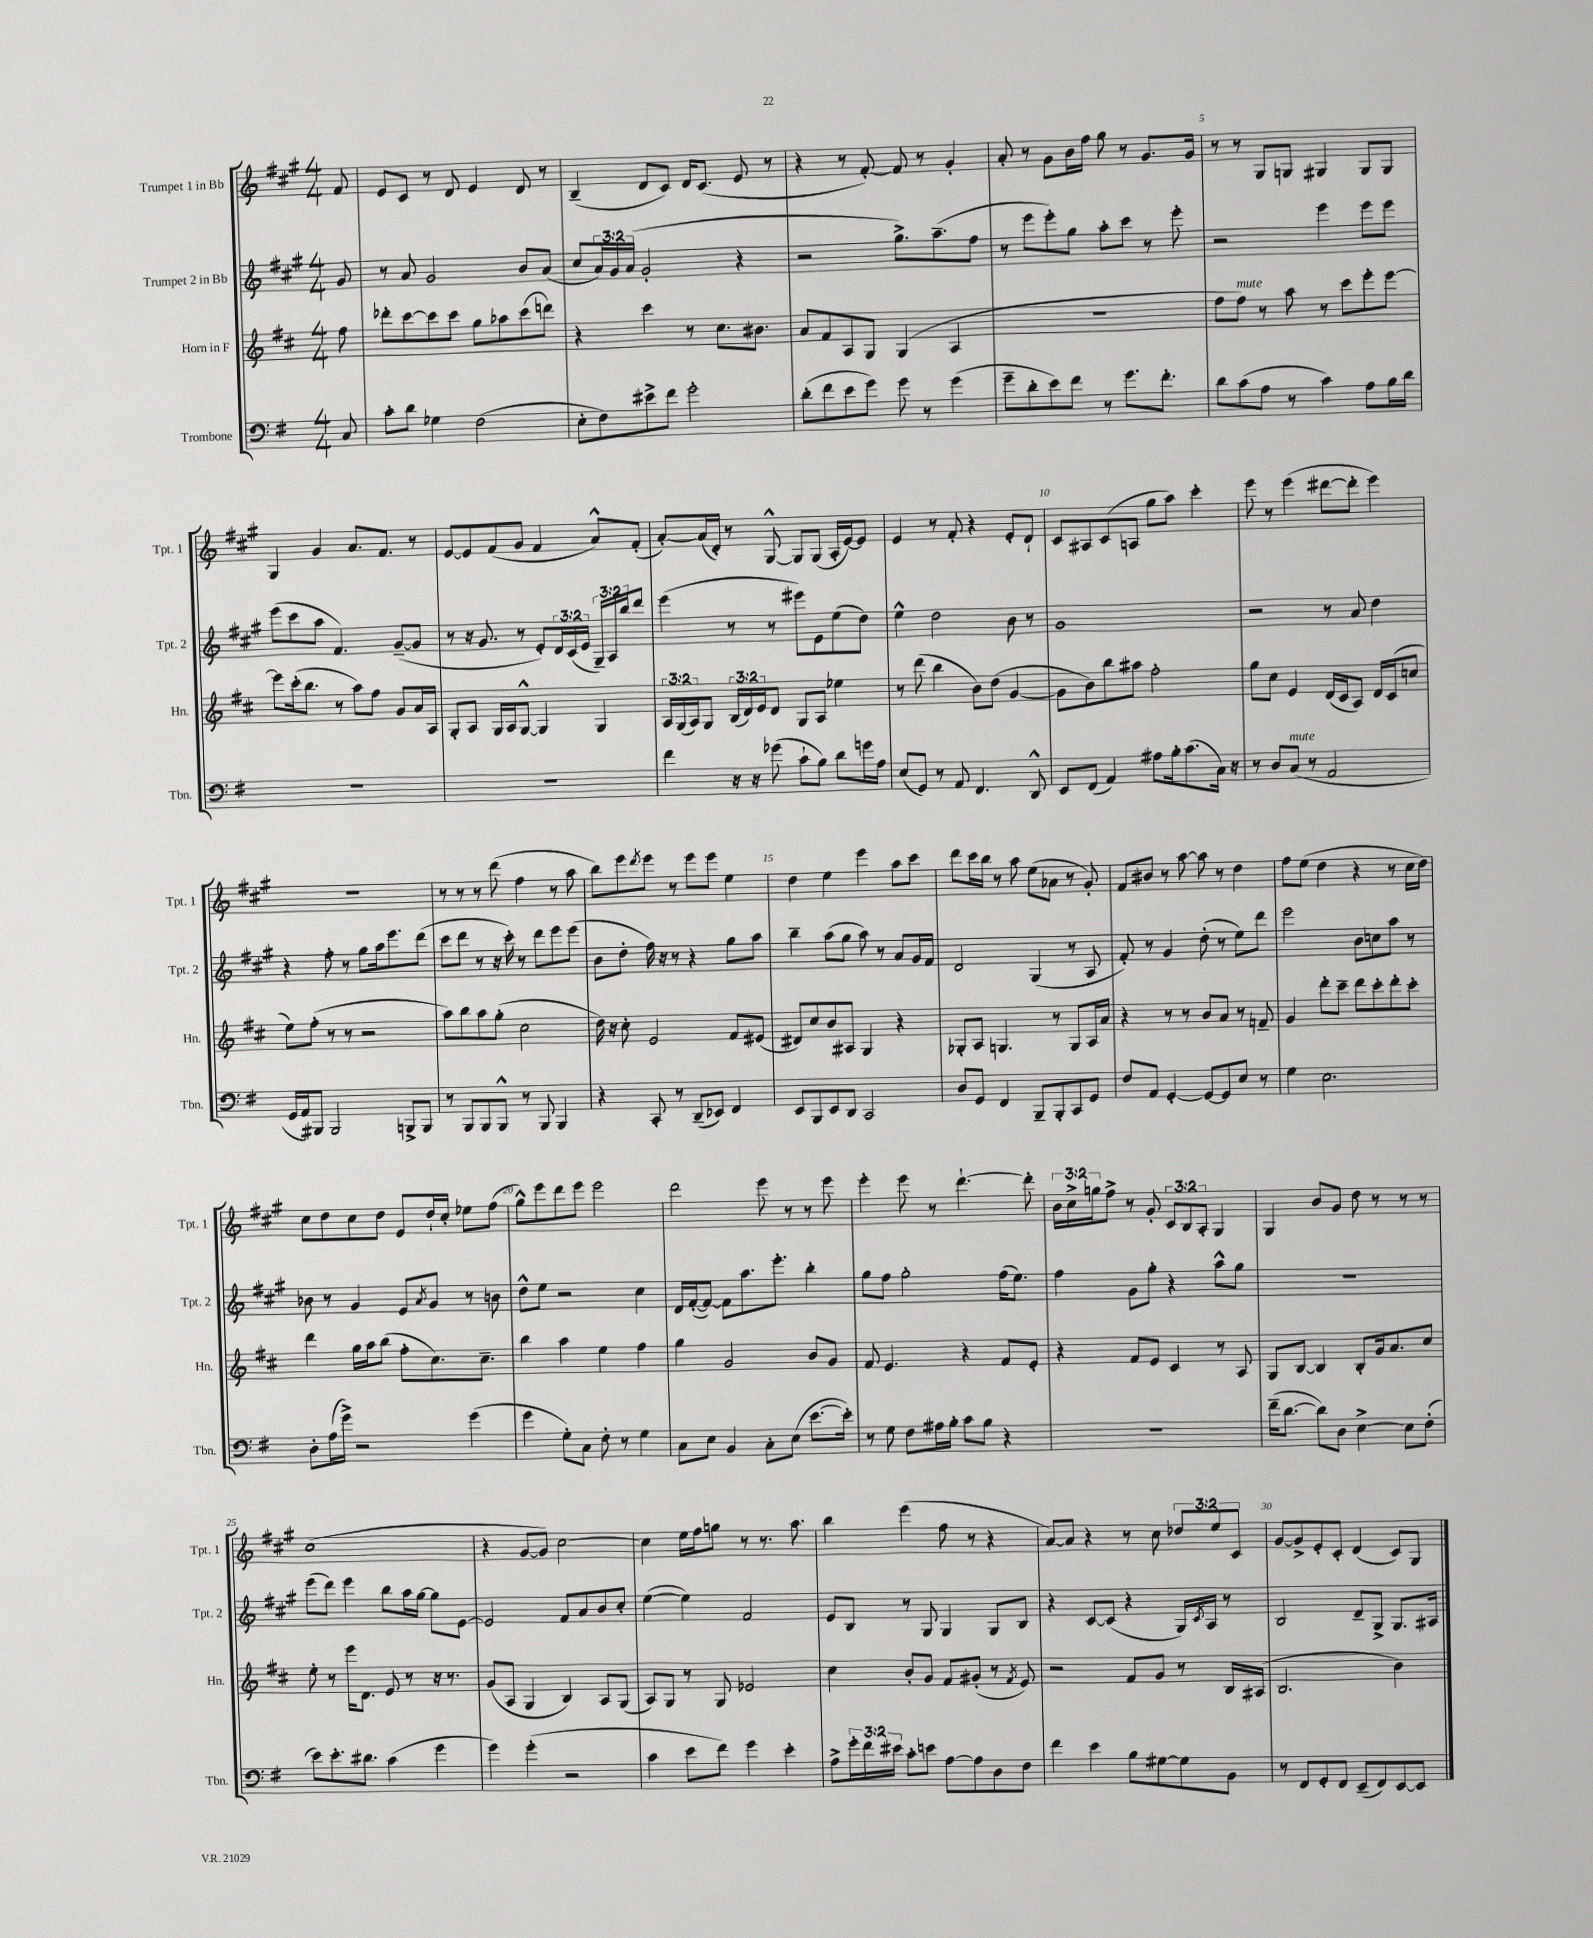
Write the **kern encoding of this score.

**kern	**kern	**kern	**kern
*staff4	*staff3	*staff2	*staff1
*clefF4	*clefG2	*clefG2	*clefG2
*k[f#]	*k[f#c#]	*k[f#c#g#]	*k[f#c#g#]
*M4/4	*M4/4	*M4/4	*M4/4
8C	8ff#	8g#	8f#
=	=	=	=
8c'	8ddd-'	8r	8e
8d	[8ccc#	8a	8c#
4G-	8ccc#]	2g#	8r
.	8ccc#	.	8d
(2F#	8gg	.	4e
.	8aa-	.	.
.	(8ccc#	8b	8d
.	8ddd)	(8a	8r
=	=	=	=
8E'	4r	8cc#	(4B~
8F#)	.	24a)	.
.	.	24g#	.
.	.	(24a	.
8e#^	4ccc#	2g#'	8d
8f#	.	.	8c#)
2g'	8r	.	16d
.	.	.	(8.c#
.	8.cc#	.	.
.	.	4r	8e
.	8.b#	.	.
.	.	.	8r
=	=	=	=
(8d'	8a	2r	4r
8f#	8f#	.	.
8e	8A	.	8r
8g)	8G	.	[8f#')
8g	(4G	8.gg#^)	8f#]
8r	.	.	8r
.	.	(8.aa~	.
(4g	4A	.	4g#'
.	.	8ff#	.
=	=	=	=
8g~	1r	8r	8a'
8d'	.	8eee	8r
8e)	.	8eee')	8g#
8f#	.	8gg#	16b
.	.	.	16ff#
8r	.	8aa'	8gg#
8.g	.	8ccc#	8r
.	.	8r	8.g#
8.f#'	.	.	.
.	.	8eee'	.
.	.	.	16g#
=	=	=	=
8d	8ff#	2r	8r
(8c	8ff#)	.	8r
8A	8r	.	8G#
8r	8aa	.	8G
4c)	8r	4eee	4G#
.	8ccc#	.	.
8A	8eee'	8eee	8G#
16B	[8eee	8eee	8G#
16d	.	.	.
=	=	=	=
1r	8eee]	(8eee	4G#
.	(16ccc#'	8ccc#	.
.	8.bb	.	.
.	.	8aa	4g#
.	8r	4.f#)	.
.	8aa)	.	8.a
.	8ff#	.	.
.	.	.	8.f#
.	8g	([8g#~	.
.	16a	8g#]	8r
.	16A	.	.
=	=	=	=
1r	8G'	8r	[8e
.	8A	16r	8e]
.	.	8.g#	.
.	16G	.	(8f#
.	16A	.	.
.	[8G^^	8r	8g#
.	4G]	8e')	4f#
.	.	24d	.
.	.	(24c#	.
.	.	24e	.
.	4G	24G#~)	8a^^)
.	.	24A	.
.	.	24bb	.
.	.	8ddd	(8f#'
=	=	=	=
4f#	24A	(4eee	[8a')
.	(24G	.	.
.	24A)	.	.
.	8G	.	(16a]
.	.	.	16d')
16r	(24B	8r	8r
.	24d)	.	.
16r	.	.	.
.	24e	.	.
(8g-	8d	8r	[8G#^^
8c`	8G	8eee#)	8G#]
8B)	8A	8e	(8G#
8d	4ee-	(8ee	16A'
.	.	.	[16e)
16g	.	8dd)	8e]
16A	.	.	.
=	=	=	=
(8E	8r	4ee^^	4e
8GG)	(8ddd	.	.
8r	4bb	2dd	8r
8AA	.	.	8f#'
4.FF#	8b)	.	4r
.	(8dd	.	.
.	[4g	8b	8e'
8DD^^	.	8r	8d`
=	=	=	=
8EE	8g]	1g#	8c#
(8FF#	8b)	.	8A#
4AA)	8bb	.	(8c#
.	8aa#	.	8A
8A#	2ff#'	.	8gg#
16B'	.	.	8aa)
(8.c	.	.	.
.	.	.	4ccc#'
16C)	.	.	.
16r	.	.	.
=	=	=	=
8r	8gg	2r	8eee
8D	8cc#	.	8r
(8C	4e	.	(4eee
8r	.	.	.
2AA	(16d	8r	[8ddd#
.	16c#	.	.
.	8A)	8a	8ddd#']
.	16d	4dd	4eee)
.	(16c#	.	.
.	8cc	.	.
=	=	=	=
16GG	8ee)	4r	1r
16AA)	.	.	.
8BBB#	(8ff#'	.	.
2BBB#	8r	8ff#'	.
.	8r	8r	.
.	2r	8gg#	.
.	.	16aa	.
.	.	8.eee	.
8BBB^	.	.	.
8BBB	.	(8ddd	.
=	=	=	=
8r	8aa)	8ccc#	8r
8BBB	8bb	8ddd	8r
8BBB	8aa	8r	8r
8BBB^^	(8gg'	16r	(8ddd
.	.	16ccc#')	.
8r	2cc#	8r	4ff#
8BBB	.	8ddd	.
4BBB	.	8eee	8r
.	.	(8eee	8aa
=	=	=	=
4r	16dd)	8b	8bb)
.	16r	.	.
.	8cc#'	8dd'	8eee
.	.	.	8qddd
8CC'	2e	16ff#)	8eee
.	.	16r	.
8r	.	8r	8r
(8DD~	.	4r	8eee
8EE-)	.	.	8eee
4FF#	8f#	8gg#	4ee
.	(8e#	8aa	.
=	=	=	=
8EE	8d#)	4bb~	4dd
8BBB	8cc#	.	.
8EE	8b	(8aa	4ee
8DD	8A#	8gg#	.
2CC	4G	8aa)	4eee
.	.	8r	.
.	4r	8a	8aa
.	.	16g#	8ccc#
.	.	16f#	.
=	=	=	=
8D	8G-'	2d	8ddd
8GG	8A	.	16ccc#
.	.	.	16bb
4FF#	4.G	.	8r
.	.	.	8aa
8BBB~	.	(4G#	(8ee
8BBB'	8r	.	8a-
8CC	8G	8r	8r
8GG	16A	8A	8g#')
.	16a	.	.
=	=	=	=
8F#	4r	8f#')	8f#
8AA	.	8r	8b#
[4GG'	8r	4g#	8r
.	8r	.	[8aa
8GG_	8b	(8dd'	8aa]
8GG]	8a	8r	8r
8E	8r	8ee)	4dd
8r	8f~	8ddd	.
=	=	=	=
4G	4g	2eee	8ff#
.	.	.	(8ee
2.E	8ddd'	.	4dd
.	8ccc#~	.	.
.	8ddd	8b	4r
.	8ccc#'	8cc	.
.	8ddd'	8aa	8r
.	8ccc#'	8r	16cc#
.	.	.	16dd)
=	=	=	=
8D'	4ddd	8b-	8cc#
(16A	.	8r	8dd
16g^)	.	.	.
2r	16gg	4g#	8cc#
.	16aa	.	.
.	(8bb	.	8dd
.	8ff#'	8e	8e
.	.	8qa	.
.	8.cc#)	8g#	16dd`
.	.	.	16cc#'
(4g	.	8r	8ee-
.	8.cc#~	.	.
.	.	8b	(8ff#
=	=	=	=
4g	4bb	8dd^^	8gg#^^)
.	.	8ee	8eee
8G')	4aa	2r	8ddd
8C	.	.	8eee
8F#'	4ee	.	2eee
8r	.	.	.
4G	4ff#	4cc#	.
=	=	=	=
8C	4gg	16d	2ddd
.	.	([16f#'	.
8E	.	8f#_)	.
4BB	2g	8f#]	.
.	.	8.aa	.
8C'	.	.	8eee
.	.	8.eee'	.
(8E	.	.	8r
[8.e	8b	4bb'	8r
.	8g	.	8eee
16e'])	.	.	.
=	=	=	=
8r	8f#	8gg#	4eee'
8G	4.e	8ff#	.
8F#	.	2gg#'	8eee
16A#	.	.	8r
16B'	.	.	.
8c	4r	.	[4.ddd`
8B	.	.	.
4r	8f#	(16ff#	.
.	.	8.ee)	.
.	8e'	.	8ddd']
=	=	=	=
1r	4r	4ff#	24b
.	.	.	24cc#^
.	.	.	24gg
.	.	.	8ff#^
.	8f#	8g#	8r
.	8e	8gg#'	8g#'
.	4c#	4r	12c#
.	.	.	12B
.	.	.	12A'
.	8r	8aa^^	4G#
.	8A	8gg#	.
=	=	=	=
(16f#~	8G	1r	4G#
[8.d	.	.	.
.	[8B	.	.
8d])	4B]	.	8b
8D	.	.	8g#
[4E^	8B'	.	8dd
.	16g	.	8r
.	8.a	.	.
8E]	.	.	8r
(8F#'	8cc#	.	8r
=	=	=	=
8e)	8ee'	(8eee	(1cc#
8.e'	8r	8ddd)	.
.	16eee	4eee	.
8.d#	8.d	.	.
(4c	8e	8bb	.
.	8r	16aa	.
.	.	[16gg#	.
4g	16r	8gg#]	.
.	8.r	.	.
.	.	[8e	.
=	=	=	=
4g)	(8g	2e]	4r
.	8A	.	.
(4g'	4G	.	[8g#
.	.	.	8g#])
2r	4B)	8f#	[2cc#
.	.	8a	.
.	8A	8b	.
.	(8G	8cc#'	.
=	=	=	=
4c	8A)	([4ee	4cc#]
.	8G	.	.
8e	8r	4ee])	16ee
.	.	.	16ff#
8f#)	8G	.	8gg
4g	2e-	2f#	8r
.	.	.	8.r
4e'	.	.	.
.	.	.	8.aa
=	=	=	=
8A^	4cc#	8e	4bb
24g'	.	8B	.
24f#	.	.	.
24e#	.	.	.
8c'	8b'	8r	(4eee
8e	8g	8G#	.
[8A	8f#	4G#	8ff#
8A]	(8g#'	.	8r
8D	8r	8G#	4r
.	8qf#	.	.
8F#	8e)	8B	.
=	=	=	=
4f#	2r	4r	[8a)
.	.	.	8a]
4e	.	[8c#	4r
.	.	(8c#]	.
8B	8f#	4r	8r
[8G#	8g	.	8cc#
8G#]	8r	16G#)	12dd-
.	.	8qc#	.
.	.	16A	.
.	.	.	12ee
8BB	16B	8r	.
.	.	.	12c#
.	(16A#	.	.
=	=	=	=
8r	2.B	2B	[8g#
8FF#	.	.	8g#^]
8GG'	.	.	8e'
8FF#	.	.	8c#'
(8EE~	.	8d~	(4d
8FF#)	.	8G#^	.
[8EE	4b)	8.G#	8c#)
8EE]	.	.	8G#
.	.	16A#	.
==	==	==	==
*-	*-	*-	*-
